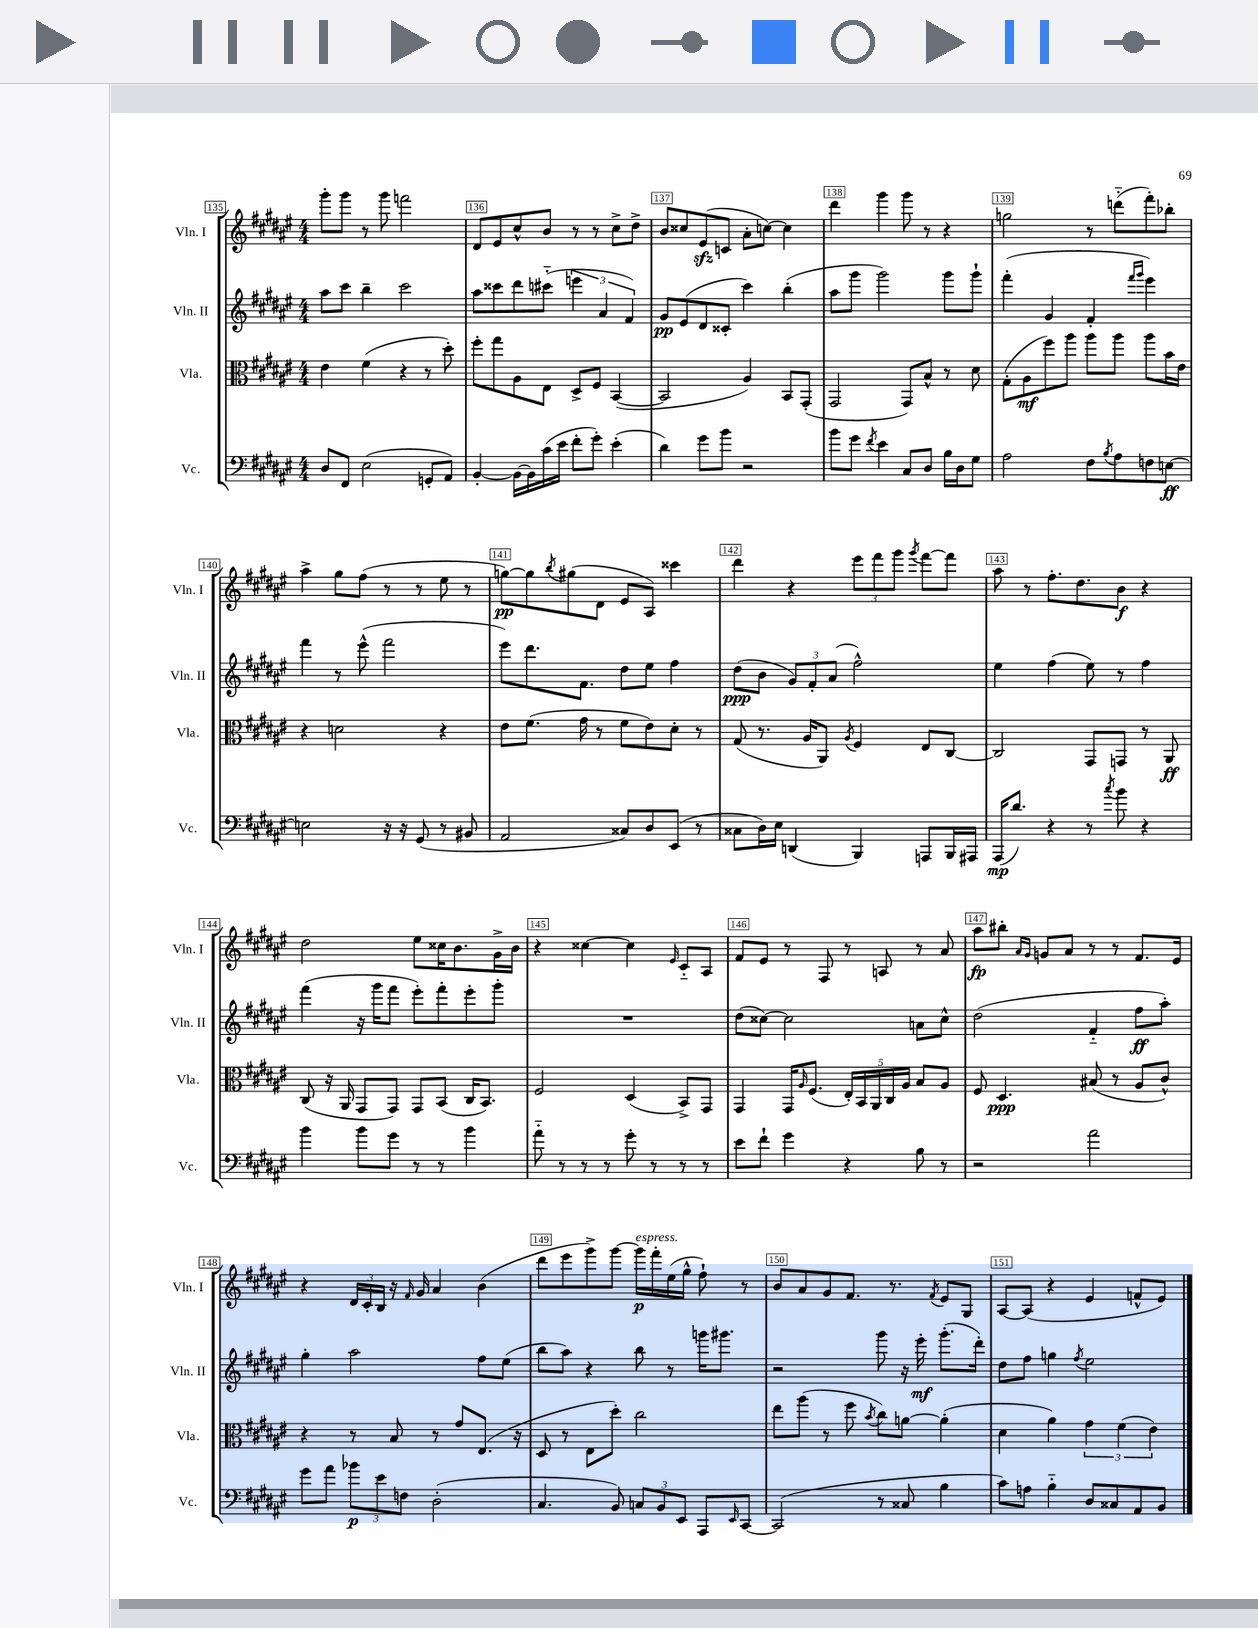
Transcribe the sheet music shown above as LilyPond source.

<<
\new StaffGroup <<
\new Staff = "s0" \with { instrumentName = "Vln. I" shortInstrumentName = "Vln. I" } {
    \clef treble \key fis \major \numericTimeSignature \time 4/4
    gis'''8-. gis'''8 r8 gis'''8 f'''2 |
    dis'8 eis'8 cis''8-^ b'8 r8 r8 cis''8-> dis''8-> |
    b'8 cisis''8 eis'8\sfz( c'8 ais'8-. c''8~) c''4 |
    dis'''4 gis'''4 gis'''8 r8 r4 |
    g''2 r8 d'''8-_( fis'''8-.) bes''8-. |
    ais''4-> gis''8 fis''8( r8 r8 eis''8 r8 |
    g''8~\pp) g''8 \acciaccatura { b''8 } gis''8( dis'8 eis'8 ais8) cisis'''4 |
    dis'''4 r4 \tuplet 3/2 { eis'''8 fis'''8 gis'''8 } \acciaccatura { gis'''8 } fis'''8~ fis'''8 |
    ais''8 r8 fis''8.-. dis''8. b'8\f r4 |
    dis''2 eis''8 cisis''16 b'8. gis'16-> b'16 |
    r4 cisis''4~ cisis''4 \grace { eis'16 } cis'8-_ ais8 |
    fis'8 eis'8 r8 fis8 r8 a8 r8 ais'8 |
    ais''8\fp bis''8-. \grace { ais'16 gis'16 } g'8 ais'8 r8 r8 fis'8. eis'16 |
    r4 \tuplet 3/2 { dis'16 cis'16-. b16 } r16 \grace { fis'16 } gis'16 ais'4 b'4( |
    dis'''8 eis'''8 gis'''8->) gis'''8~ gis'''16\p^\markup { \italic "espress." } fis'''16-. eis''16( gis''16-^ fis''8-!) r8 |
    b'8 ais'8 gis'8 fis'8. r8. \acciaccatura { fis'8 } eis'8 gis8 |
    ais8~ ais8( r4 eis'4 f'8-^ eis'8) \bar "|." |
}
\new Staff = "s1" \with { instrumentName = "Vln. II" shortInstrumentName = "Vln. II" } {
    \clef treble \key fis \major \numericTimeSignature \time 4/4
    ais''8 cis'''8 b''4-- cis'''2 |
    ais''8 cisis'''8 dis'''8 cis'''8-_( \tuplet 3/2 { e'''4 ais'4 fis'4) } |
    gis'8\pp eis'8( dis'8 cisis'8-. cis'''4) b''4-.( |
    ais''8 gis'''8 gis'''2) gis'''8 gis'''8-! |
    fis'''4-.( gis'4 fis'4-. \grace { fis'''16 gis'''16 } eis'''4) |
    fis'''4 r8 eis'''8-^( fis'''2 |
    eis'''8) dis'''8. fis'8. dis''8 eis''8 fis''4 |
    dis''8\ppp( b'8 \tuplet 3/2 { gis'8) fis'8-. ais'8( } fis''2-^) |
    eis''4 fis''4( eis''8) r8 fis''4 |
    fis'''4( r16 gis'''16 fis'''8 eis'''8-.) fis'''8-. eis'''8-. gis'''8-. |
    R1 |
    dis''8( cisis''8~) cisis''2 a'8 cisis''8-^ |
    dis''2( fis'4-_ fis''8\ff ais''8-.) |
    gis''4-. ais''2 fis''8 eis''8( |
    b''8 ais''8) r4 b''8 r8 g'''16 gis'''8. |
    r2 gis'''8 r16 eis'''16-.\mf gis'''8.-.( dis'''16-.) |
    dis''8 fis''8 g''4 \acciaccatura { fis''8 } eis''2 \bar "|." |
}
\new Staff = "s2" \with { instrumentName = "Vla." shortInstrumentName = "Vla." } {
    \clef alto \key fis \major \numericTimeSignature \time 4/4
    eis'4 fis'4( r4 r8 dis''8-.) |
    fis''8-. gis''8 ais8 eis8 dis8-> fis8 b,4~( |
    b,2 ais4) b,8 gis,8-.( |
    gis,2 gis,8) b8-^ r8 dis'8 |
    gis8-.( ais8\mf fis''8) ais''8 ais''8 ais''8 ais''8 b'16 eis'16 |
    r4 d'2 r4 |
    eis'8 fis'8.( gis'16 r8 fis'8 eis'8) dis'8-. r8 |
    gis8( r8. ais16 ais,8) \acciaccatura { ais8 } fis4 eis8 cis8~ |
    cis2 gis,8 g,8 r8 ais,8\ff |
    cis8( r16 ais,16 gis,8 gis,8) gis,8 b,8( cis16 b,8.) |
    fis2 dis4( b,8->) gis,8 |
    gis,4 gis,16 \grace { ais16 } fis8.( \tuplet 5/4 { eis16-.) b,16 ais,16 cis16 ais16 } b8 ais8 |
    fis8 dis4.\ppp bis8( r8 ais8 cis'8-^) |
    r4 r8 b8 r8 gis'8 eis8.( r16 |
    dis8 r8 eis8 dis''8-.) cis''2 |
    eis''8 ais''8( r8 fis''8 \acciaccatura { b'8 } cis''8) a'8~ a'4-.( |
    dis'4 ais'4) \tuplet 3/2 { gis'4 fis'4( eis'4) } \bar "|." |
}
\new Staff = "s3" \with { instrumentName = "Vc." shortInstrumentName = "Vc." } {
    \clef bass \key fis \major \numericTimeSignature \time 4/4
    dis8 fis,8 eis2( g,8-. ais,8) |
    b,4~-. b,16~ b,16 cis'16( eis'16 fis'8-. gis'8-.) eis'4-.( |
    dis'4) gis'8 b'8 r2 |
    b'8 gis'8 \acciaccatura { fis'8 } eis'4 cis8 dis8 b16 dis16 gis8 |
    ais2 fis8 \acciaccatura { b8 } ais8 f8 e8~\ff |
    e2 r16 r16 gis,8( r8 bis,8 |
    ais,2 cisis8) dis8 eis,8( r8 |
    cisis8 dis16) eis16 d,4( b,,4) a,,8 b,,16 ais,,16 |
    ais,,16\mp( dis'8.) r4 r8 \acciaccatura { cis''8 } b'8 r4 |
    b'4 b'8 gis'8 r8 r8 b'4 |
    ais'8-_ r8 r8 r8 gis'8-. r8 r8 r8 |
    eis'8 fis'8-! gis'4 r4 b8 r8 |
    r2 ais'2 |
    gis'8 ais'8 \tuplet 3/2 { bes'8\p eis'8 f8 } dis2-.( |
    cis4. b,8) \tuplet 3/2 { c8 b,8 eis,8 } ais,,8 \grace { eis,16 } cis,8~ |
    cis,2( r8 cisis8 b4 |
    cis'8) a8 b4-_ dis8 cisis8 ais,8 b,8 \bar "|." |
}
>>
>>
\layout { \context { \Score currentBarNumber = #135 \override BarNumber.break-visibility = ##(#f #t #t) barNumberVisibility = #all-bar-numbers-visible \override BarNumber.stencil = #(make-stencil-boxer 0.1 0.3 ly:text-interface::print) } }
